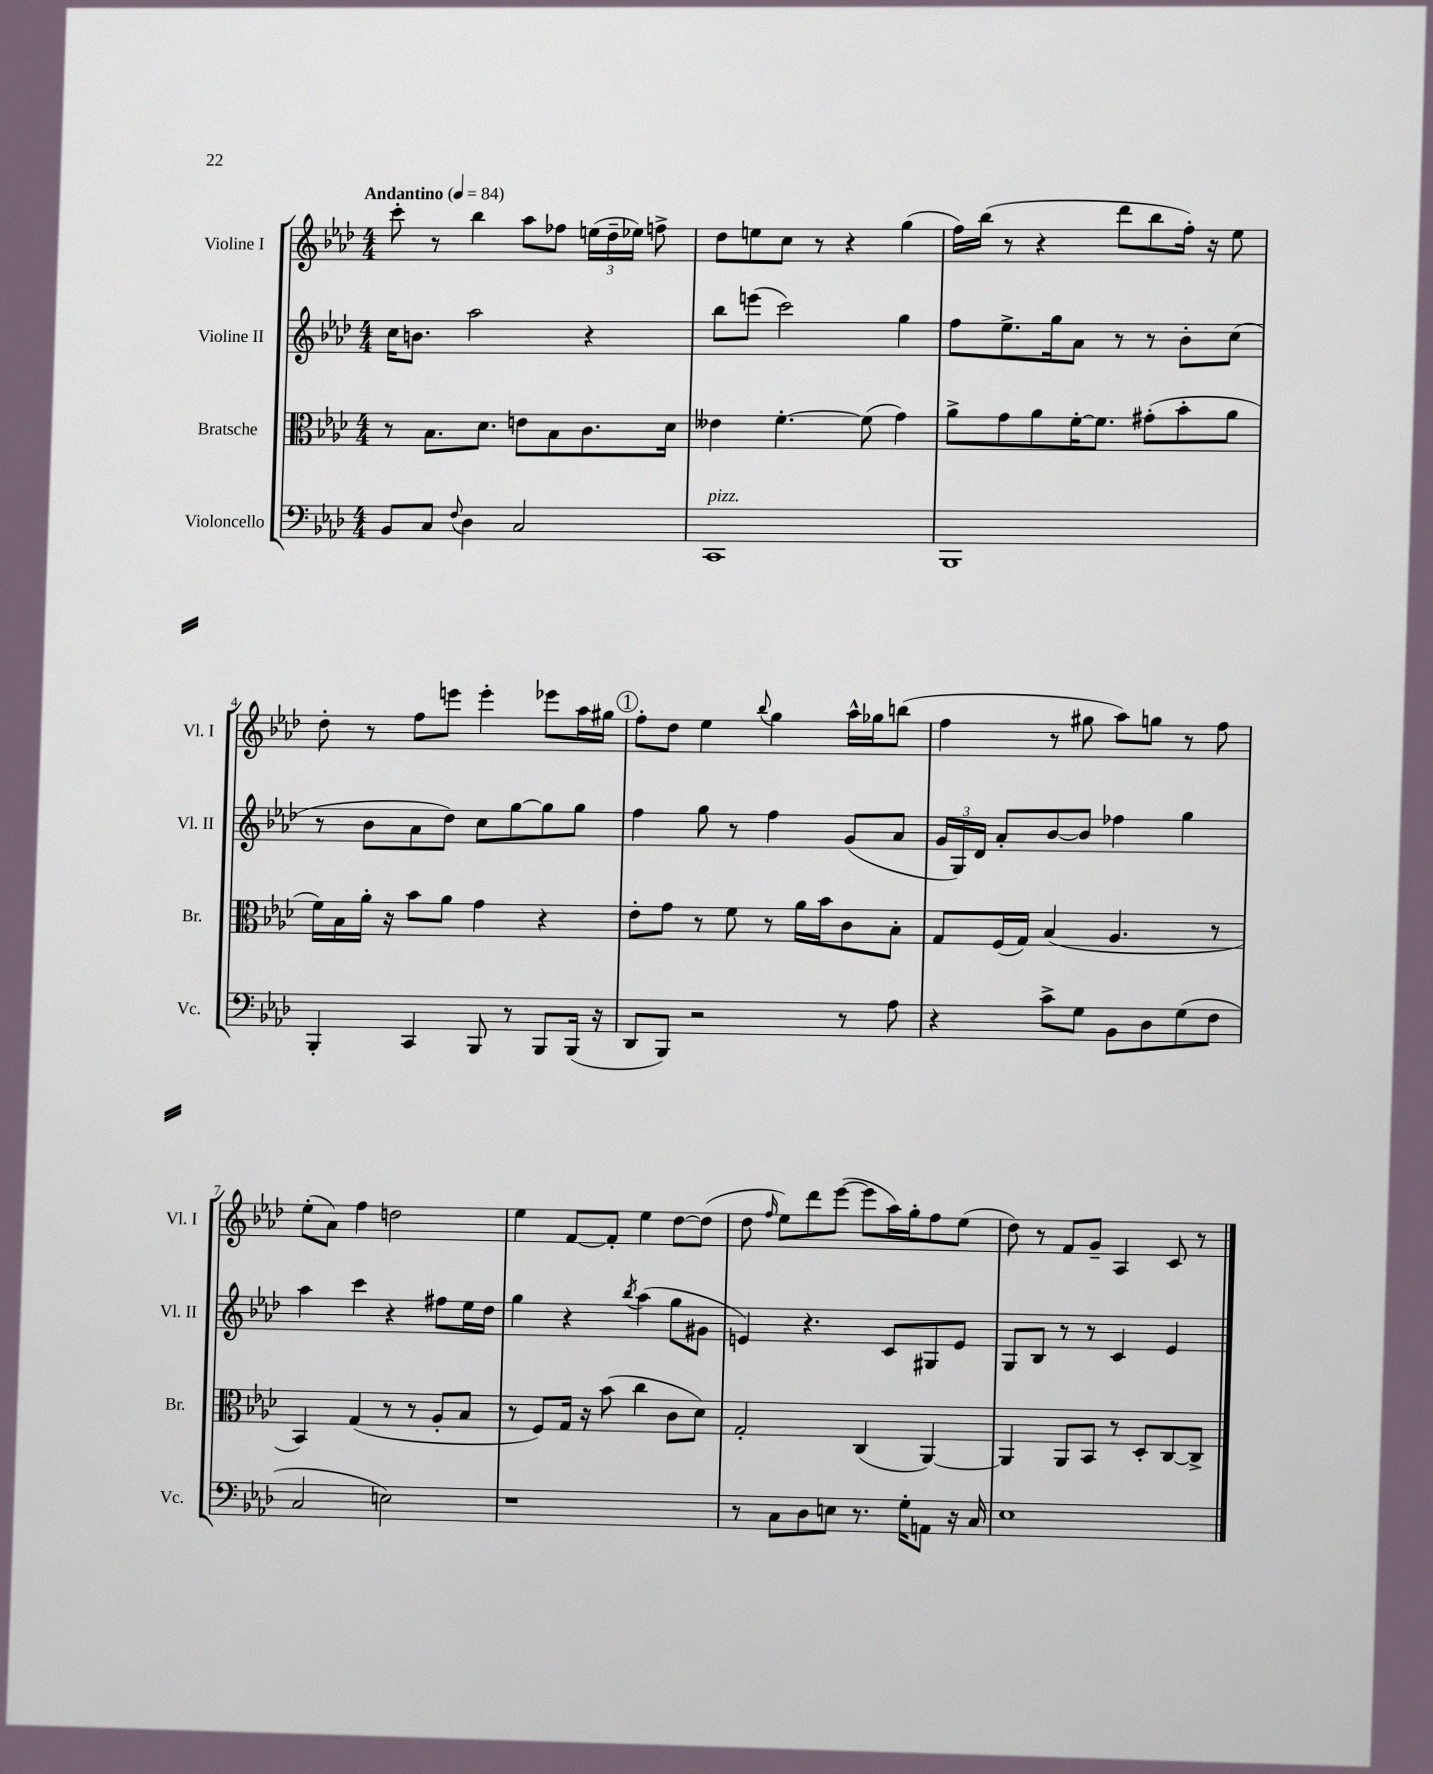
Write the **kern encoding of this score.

**kern	**kern	**kern	**kern
*staff4	*staff3	*staff2	*staff1
*clefF4	*clefC3	*clefG2	*clefG2
*k[b-e-a-d-]	*k[b-e-a-d-]	*k[b-e-a-d-]	*k[b-e-a-d-]
*M4/4	*M4/4	*M4/4	*M4/4
*MM84	*MM84	*MM84	*MM84
8BB-	8r	16cc	8ccc'
.	.	8.b	.
8C	8.B-	.	8r
8qqF	.	.	.
4D-	.	2aa-	4bb-
.	8.d-	.	.
2C	8e	.	8aa-
.	8B-	.	8ff-
.	8.c	4r	(24ee
.	.	.	24dd-~
.	.	.	24ee-)
.	.	.	8ff^
.	16d-	.	.
=	=	=	=
1CC	4e--	8bb-	8dd-
.	.	(8eee	8ee
.	[4.f'	2ccc)	8cc
.	.	.	8r
.	.	.	4r
.	(8f]	.	.
.	4g)	4gg	(4gg
=	=	=	=
1BBB-	8a-^	8ff	16ff)
.	.	.	(16bb-
.	8g	8.ee-^	8r
.	8a-	.	4r
.	.	16gg	.
.	[16f'	8a-	.
.	8.f]	.	.
.	.	8r	8ddd-
.	(8g#'	8r	8bb-
.	8b-'	8b-'	16ff')
.	.	.	16r
.	8a-	(8cc	8ee-
=	=	=	=
4BBB-'	16f)	8r	8dd-'
.	16B-	.	.
.	16a-'	8b-	8r
.	16r	.	.
4CC	8b-	8a-	8ff
.	8a-	8dd-)	8eee
8BBB-	4g	8cc	4eee'
8r	.	[8gg	.
8BBB-	4r	8gg]	8eee-
(16BBB-	.	8gg	16aa-
16r	.	.	16gg#
=	=	=	=
8DD-	8e-'	4ff	8ff'
8BBB-)	8g	.	8dd-
2r	8r	8gg	4ee-
.	8f	8r	.
.	.	.	8qqbb-
.	8r	4ff	4gg
.	16a-	.	.
.	16b-	.	.
8r	8c	(8g	16aa-^^
.	.	.	16gg-
8A-	8B-'	8a-	(8bb
=	=	=	=
4r	8G	24g	4ff
.	.	24G)	.
.	.	24d-	.
.	(16F	8a-'	.
.	16G)	.	.
8c^	(4B-	[8b-	8r
8G	.	8b-]	8gg#
8BB-	4.A-	4ff-	8aa-)
8D-	.	.	8gg
(8G	.	4gg	8r
8F	8r	.	8ff
=	=	=	=
2C	4BB-)	4aa-	(8ee-'
.	.	.	8a-)
.	(4G	4ccc	4ff
2E)	8r	4r	2dd
.	8r	.	.
.	8A-'	8ff#	.
.	8B-	16ee-	.
.	.	16dd-	.
=	=	=	=
1r	8r	4gg	4ee-
.	8F)	.	.
.	16G	4r	[8f
.	16r	.	.
.	(8b-	.	8f']
.	.	8qbb-	.
.	4cc	(4aa-	4ee-
.	8c	8gg	[8dd-
.	8d-)	8g#	(8dd-]
=	=	=	=
8r	2G'	4e)	8dd-
.	.	.	16qqff
8C	.	.	8ee-)
8D-	.	4.r	8ddd-
8E	.	.	([8eee-
8.r	(4C	.	8eee-]
.	.	8c	16aa-)
16G'	.	.	16gg'
8AA	[4AA-)	8G#	8ff
16r	.	8e	(8ee-
16C	.	.	.
=	=	=	=
1E-	4AA-]	8G	8dd-)
.	.	8B-	8r
.	8AA-	8r	8f
.	8BB-	8r	8g~
.	8r	4c	4A-
.	8D-'	.	.
.	[8C	4e-	8c
.	8C^]	.	8r
==	==	==	==
*-	*-	*-	*-
